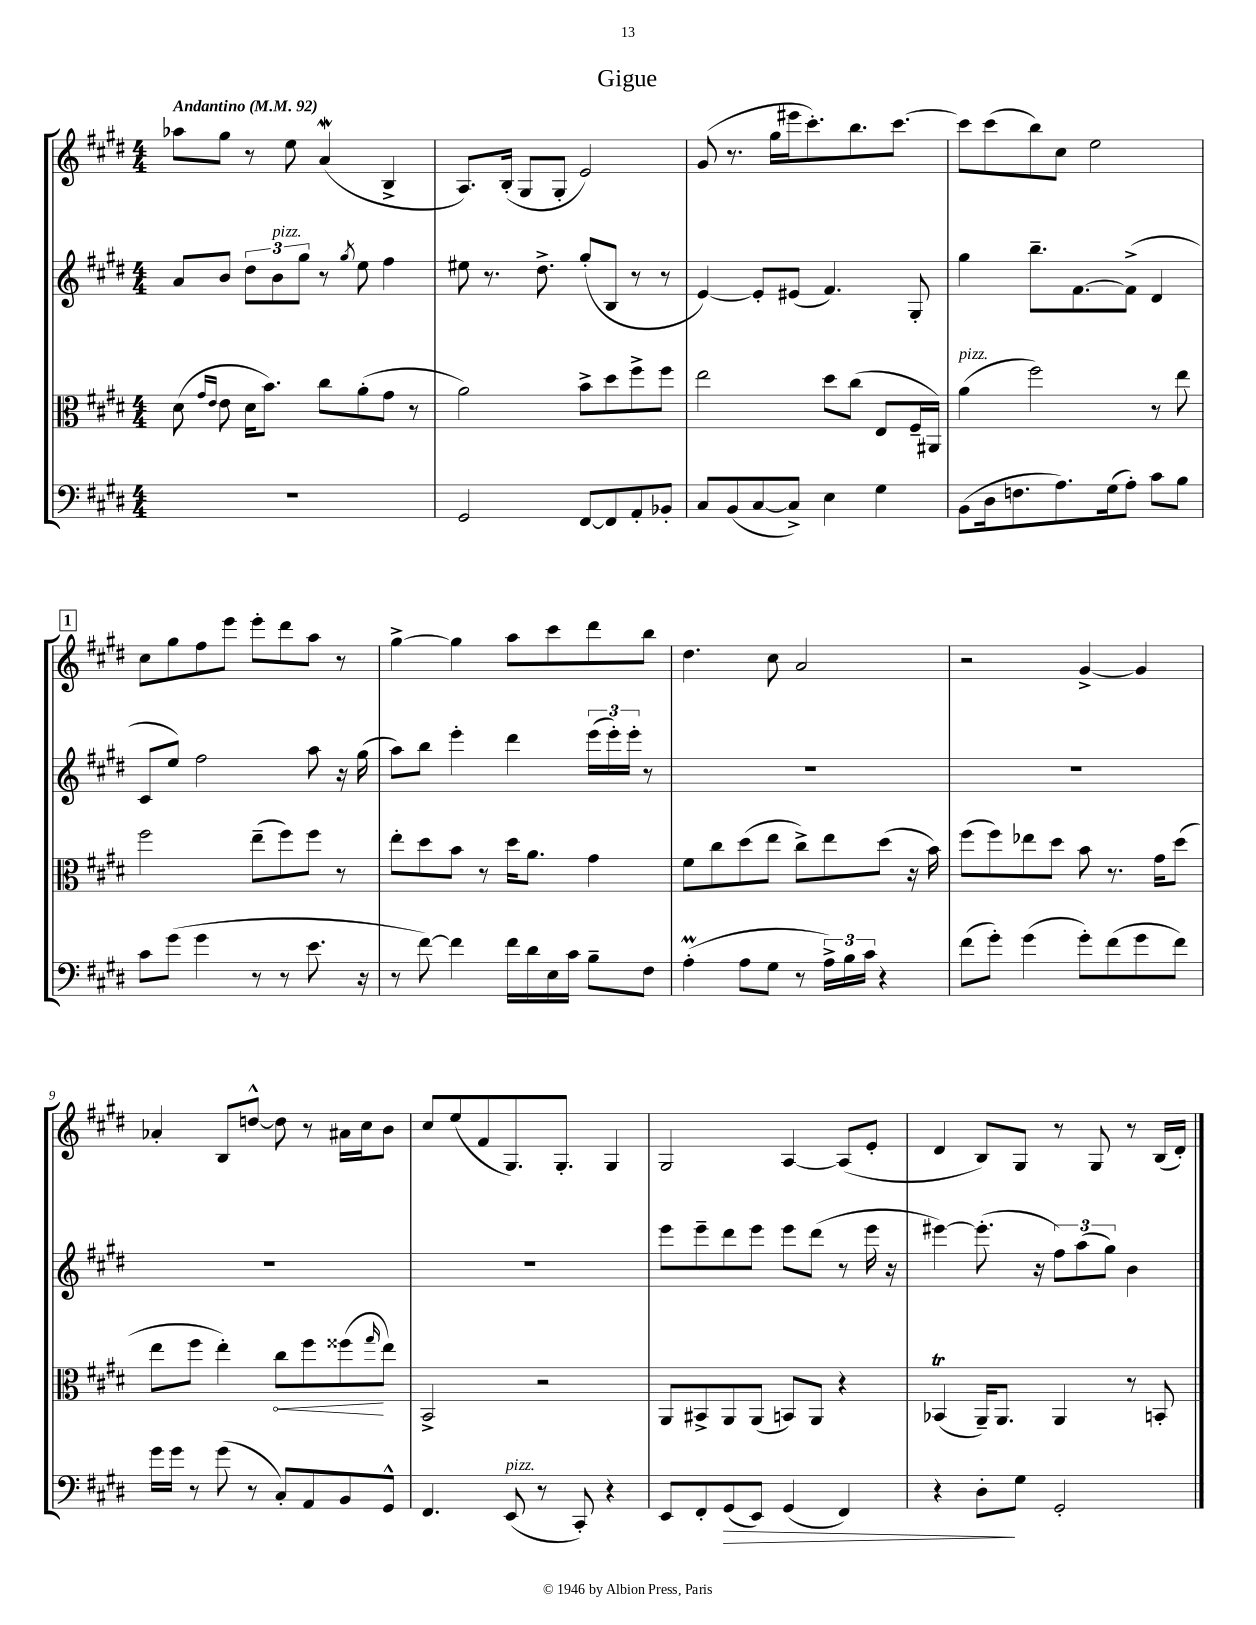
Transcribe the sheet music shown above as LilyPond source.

\header { title = "Gigue" }
<<
\new StaffGroup <<
\new Staff = "s0" {
    \clef treble \key e \major \numericTimeSignature \time 4/4 \tempo "Andantino" 4 = 92
    aes''8 gis''8 r8 e''8 a'4\mordent( b4-> |
    a8.) b16-.( gis8 gis8-. e'2) |
    gis'8( r8. gis''16 eis'''16 cis'''8.-.) b''8. cis'''8.~ |
    cis'''8 cis'''8( b''8) cis''8 e''2 |
    \mark \markup { \box "1" } cis''8 gis''8 fis''8 e'''8 e'''8-. dis'''8 a''8 r8 |
    gis''4~-> gis''4 a''8 cis'''8 dis'''8 b''8 |
    dis''4. cis''8 a'2 |
    r2 gis'4~-> gis'4 |
    aes'4-. b8 d''8~-^ d''8 r8 ais'16 cis''16 b'8 |
    cis''8 e''8( fis'8 gis8.) gis8.-. gis4 |
    gis2 a4~ a8( e'8-. |
    dis'4 b8) gis8 r8 gis8 r8 b16( dis'16-.) \bar "|." |
}
\new Staff = "s1" {
    \clef treble \key e \major \numericTimeSignature \time 4/4
    a'8 b'8 \tuplet 3/2 { dis''8 b'8^\markup { \italic "pizz." } gis''8 } r8 \acciaccatura { gis''8 } e''8 fis''4 |
    eis''8 r8. dis''8.-> gis''8-.( b8 r8 r8 |
    e'4~) e'8-. eis'8( fis'4.) gis8-. |
    gis''4 b''8.-- fis'8.~ fis'8->( dis'4 |
    \mark \markup { \box "1" } cis'8 e''8) fis''2 a''8 r16 gis''16( |
    a''8) b''8 e'''4-. dis'''4 \tuplet 3/2 { e'''16( e'''16-.) e'''16-. } r8 |
    R1 |
    R1 |
    R1 |
    R1 |
    e'''8 e'''8-- dis'''8 e'''8 e'''8 dis'''8( r8 e'''16 r16 |
    eis'''4~) eis'''8.-.( r16 \tuplet 3/2 { fis''8) a''8( gis''8) } b'4 \bar "|." |
}
\new Staff = "s2" {
    \clef alto \key e \major \numericTimeSignature \time 4/4
    dis'8( \grace { gis'16 e'16 } e'8 dis'16 b'8.) cis''8 a'8-.( gis'8 r8 |
    a'2) b'8-> dis''8 fis''8-> fis''8 |
    e''2 dis''8 cis''8( e8 fis16-- ais,16) |
    a'4^\markup { \italic "pizz." }( fis''2) r8 e''8 |
    \mark \markup { \box "1" } fis''2 e''8--( fis''8) fis''8 r8 |
    e''8-. dis''8 b'8 r8 dis''16 a'8. gis'4 |
    fis'8 cis''8 dis''8( e''8 cis''8->) e''8 dis''8( r16 b'16) |
    fis''8( fis''8) ees''8 dis''8 b'8 r8. gis'16 dis''8( |
    e''8 fis''8 e''4-.) \once \override Hairpin.circled-tip = ##t cis''8\< fis''8 fisis''8\!( \grace { gis''16 } e''8) |
    b,2-> r2 |
    a,8 bis,8-> a,8 a,8( b,8) a,8 r4 |
    bes,4\trill( a,16--) a,8. a,4 r8 b,8-. \bar "|." |
}
\new Staff = "s3" {
    \clef bass \key e \major \numericTimeSignature \time 4/4
    R1 |
    gis,2 fis,8~ fis,8 a,8-. bes,8-. |
    cis8 b,8( cis8~ cis8->) e4 gis4 |
    b,8( dis16 f8. a8.) gis16( a8-.) cis'8 b8 |
    \mark \markup { \box "1" } cis'8 gis'8( gis'4 r8 r8 e'8. r16 |
    r8 fis'8~) fis'4 fis'16 dis'16 e16 cis'16 b8-- fis8 |
    a4-.\prall( a8 gis8 r8 \tuplet 3/2 { a16->) b16 cis'16 } r4 |
    fis'8( gis'8-.) gis'4( gis'8-.) fis'8( gis'8 fis'8) |
    gis'16 gis'16 r8 gis'8( r8 cis8-.) a,8 b,8 gis,8-^ |
    fis,4. e,8^\markup { \italic "pizz." }( r8 cis,8-.) r4 |
    e,8 fis,8-. gis,8\>( e,8) gis,4( fis,4) |
    r4 dis8-.\! gis8 gis,2-. \bar "|." |
}
>>
>>
